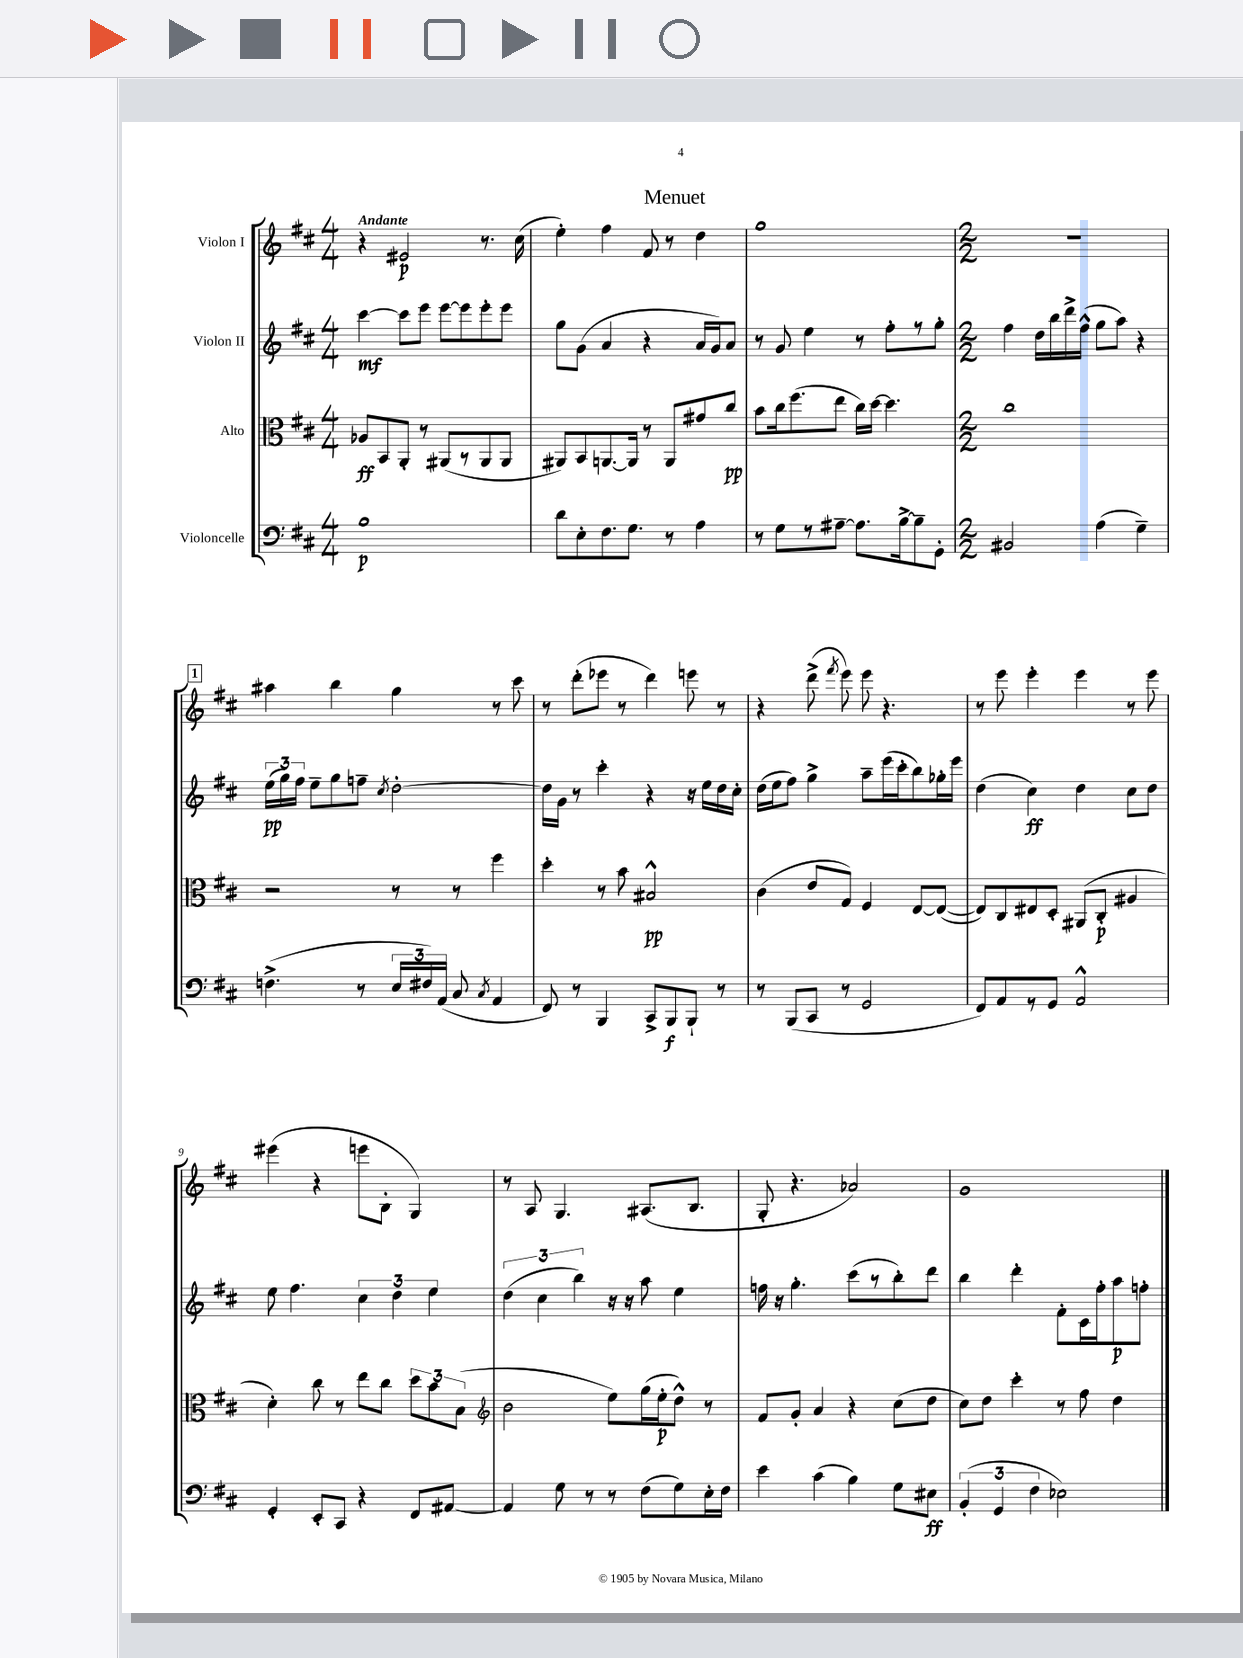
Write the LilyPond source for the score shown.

\header { title = "Menuet" }
<<
\new StaffGroup <<
\new Staff = "s0" \with { instrumentName = "Violon I" } {
    \clef treble \key d \major \numericTimeSignature \time 4/4 \tempo "Andante"
    \autoBeamOff r4 eis'2\p r8. cis''16( |
    e''4-.) fis''4 fis'8 r8 d''4 |
    g''1 |
    \numericTimeSignature \time 2/2 r1 |
    \mark \markup { \box "1" } ais''4 b''4 g''4 r8 cis'''8 |
    r8 d'''8[-.( ees'''8] r8 d'''4) e'''8 r8 |
    r4 d'''8->( \acciaccatura { fis'''8 } e'''8) e'''8 r4. |
    r8 e'''8 e'''4-. e'''4 r8 e'''8 |
    eis'''4( r4 e'''8[ b8]-. g4) |
    r8 a8 g4. ais8.[( b8.] |
    g8-. r4. aes'2) |
    g'1 \bar "|." |
}
\new Staff = "s1" \with { instrumentName = "Violon II" } {
    \clef treble \key d \major \numericTimeSignature \time 4/4
    \autoBeamOff cis'''4~\mf cis'''8[ e'''8] e'''8[~ e'''8 e'''8-. e'''8] |
    g''8[ g'8]( a'4 r4 a'16[ g'16) a'8] |
    r8 g'8 e''4 r8 fis''8[-. r8 g''8]-. |
    \numericTimeSignature \time 2/2 fis''4 d''16[ b''16 d'''16-> fis''16]-^( g''8[ a''8]) r4 |
    \mark \markup { \box "1" } \tuplet 3/2 { e''16[\pp( g''16) fis''16] } e''8[-- g''8 f''8]-- \acciaccatura { cis''8 } d''2~-. |
    d''16[ g'16] r8 cis'''4-. r4 r16 e''16[ d''16 cis''16]-. |
    d''16[( e''16 fis''8]) g''4-> a''8[-- e'''16( cis'''16-. b''8) ges''16-. e'''16] |
    d''4( cis''4\ff) d''4 cis''8[ d''8] |
    e''8 fis''4. \tuplet 3/2 { cis''4 d''4 e''4 } |
    \tuplet 3/2 { d''4( cis''4 b''4) } r16 r16 a''8 e''4 |
    f''16 r16 g''4.-. cis'''8[( r8 b''8-.) d'''8] |
    b''4 d'''4-. fis'8[-. cis'16 fis''16-. a''8\p f''8]-. \bar "|." |
}
\new Staff = "s2" \with { instrumentName = "Alto" } {
    \clef alto \key d \major \numericTimeSignature \time 4/4
    \autoBeamOff aes8[\ff b,8 a,8]-. r8 ais,8[( r8 ais,8 ais,8] |
    ais,8[) b,8 a,8.~ a,16] r8 a,8[ gis'8 cis''8]\pp |
    b'8[ cis''16 fis''8.( e''8] cis''16[) d''16]~ d''4. |
    \numericTimeSignature \time 2/2 cis''1 |
    \mark \markup { \box "1" } r2 r8 r8 fis''4 |
    d''4-. r8 b'8 bis2-^\pp |
    cis'4( e'8[ g8]) fis4 e8[~ e8]~( |
    e8[) cis8 eis8 d8]-. ais,8[( cis8]-.\p ais4 |
    d'4-.) cis''8 r8 e''8[ cis''8] \tuplet 3/2 { d''8[ b'8 b8]( } |
    \clef treble b'2 e''8[) g''16( e''16-.\p d''8]-^) r8 |
    fis'8[ g'8]-. a'4 r4 cis''8[( d''8] |
    cis''8[) d''8] cis'''4-. r8 fis''8 d''4 \bar "|." |
}
\new Staff = "s3" \with { instrumentName = "Violoncelle" } {
    \clef bass \key d \major \numericTimeSignature \time 4/4
    \autoBeamOff b1\p |
    d'8[ e8-. fis8. g8.] r8 a4 |
    r8 g8[ r8 ais8]~-- ais8.[ b16~-> b8-- g,8]-. |
    \numericTimeSignature \time 2/2 bis,2 a4( g4--) |
    \mark \markup { \box "1" } f4.->( r8 \tuplet 3/2 { e16[ fis16) a,16]( } cis8 \acciaccatura { cis8 } a,4 |
    fis,8) r8 b,,4 cis,8[-> b,,8\f b,,8]-! r8 |
    r8 b,,8[( cis,8] r8 g,2 |
    fis,8[) a,8 r8 g,8] a,2-^ |
    g,4-. e,8[-. cis,8] r4 fis,8[ ais,8]~ |
    ais,4 g8 r8 r8 fis8[( g8) e16-. fis16] |
    e'4 cis'4( b4) g8[ eis8]\ff |
    \tuplet 3/2 { b,4-.( g,4 fis4 } ees2) \bar "|." |
}
>>
>>
